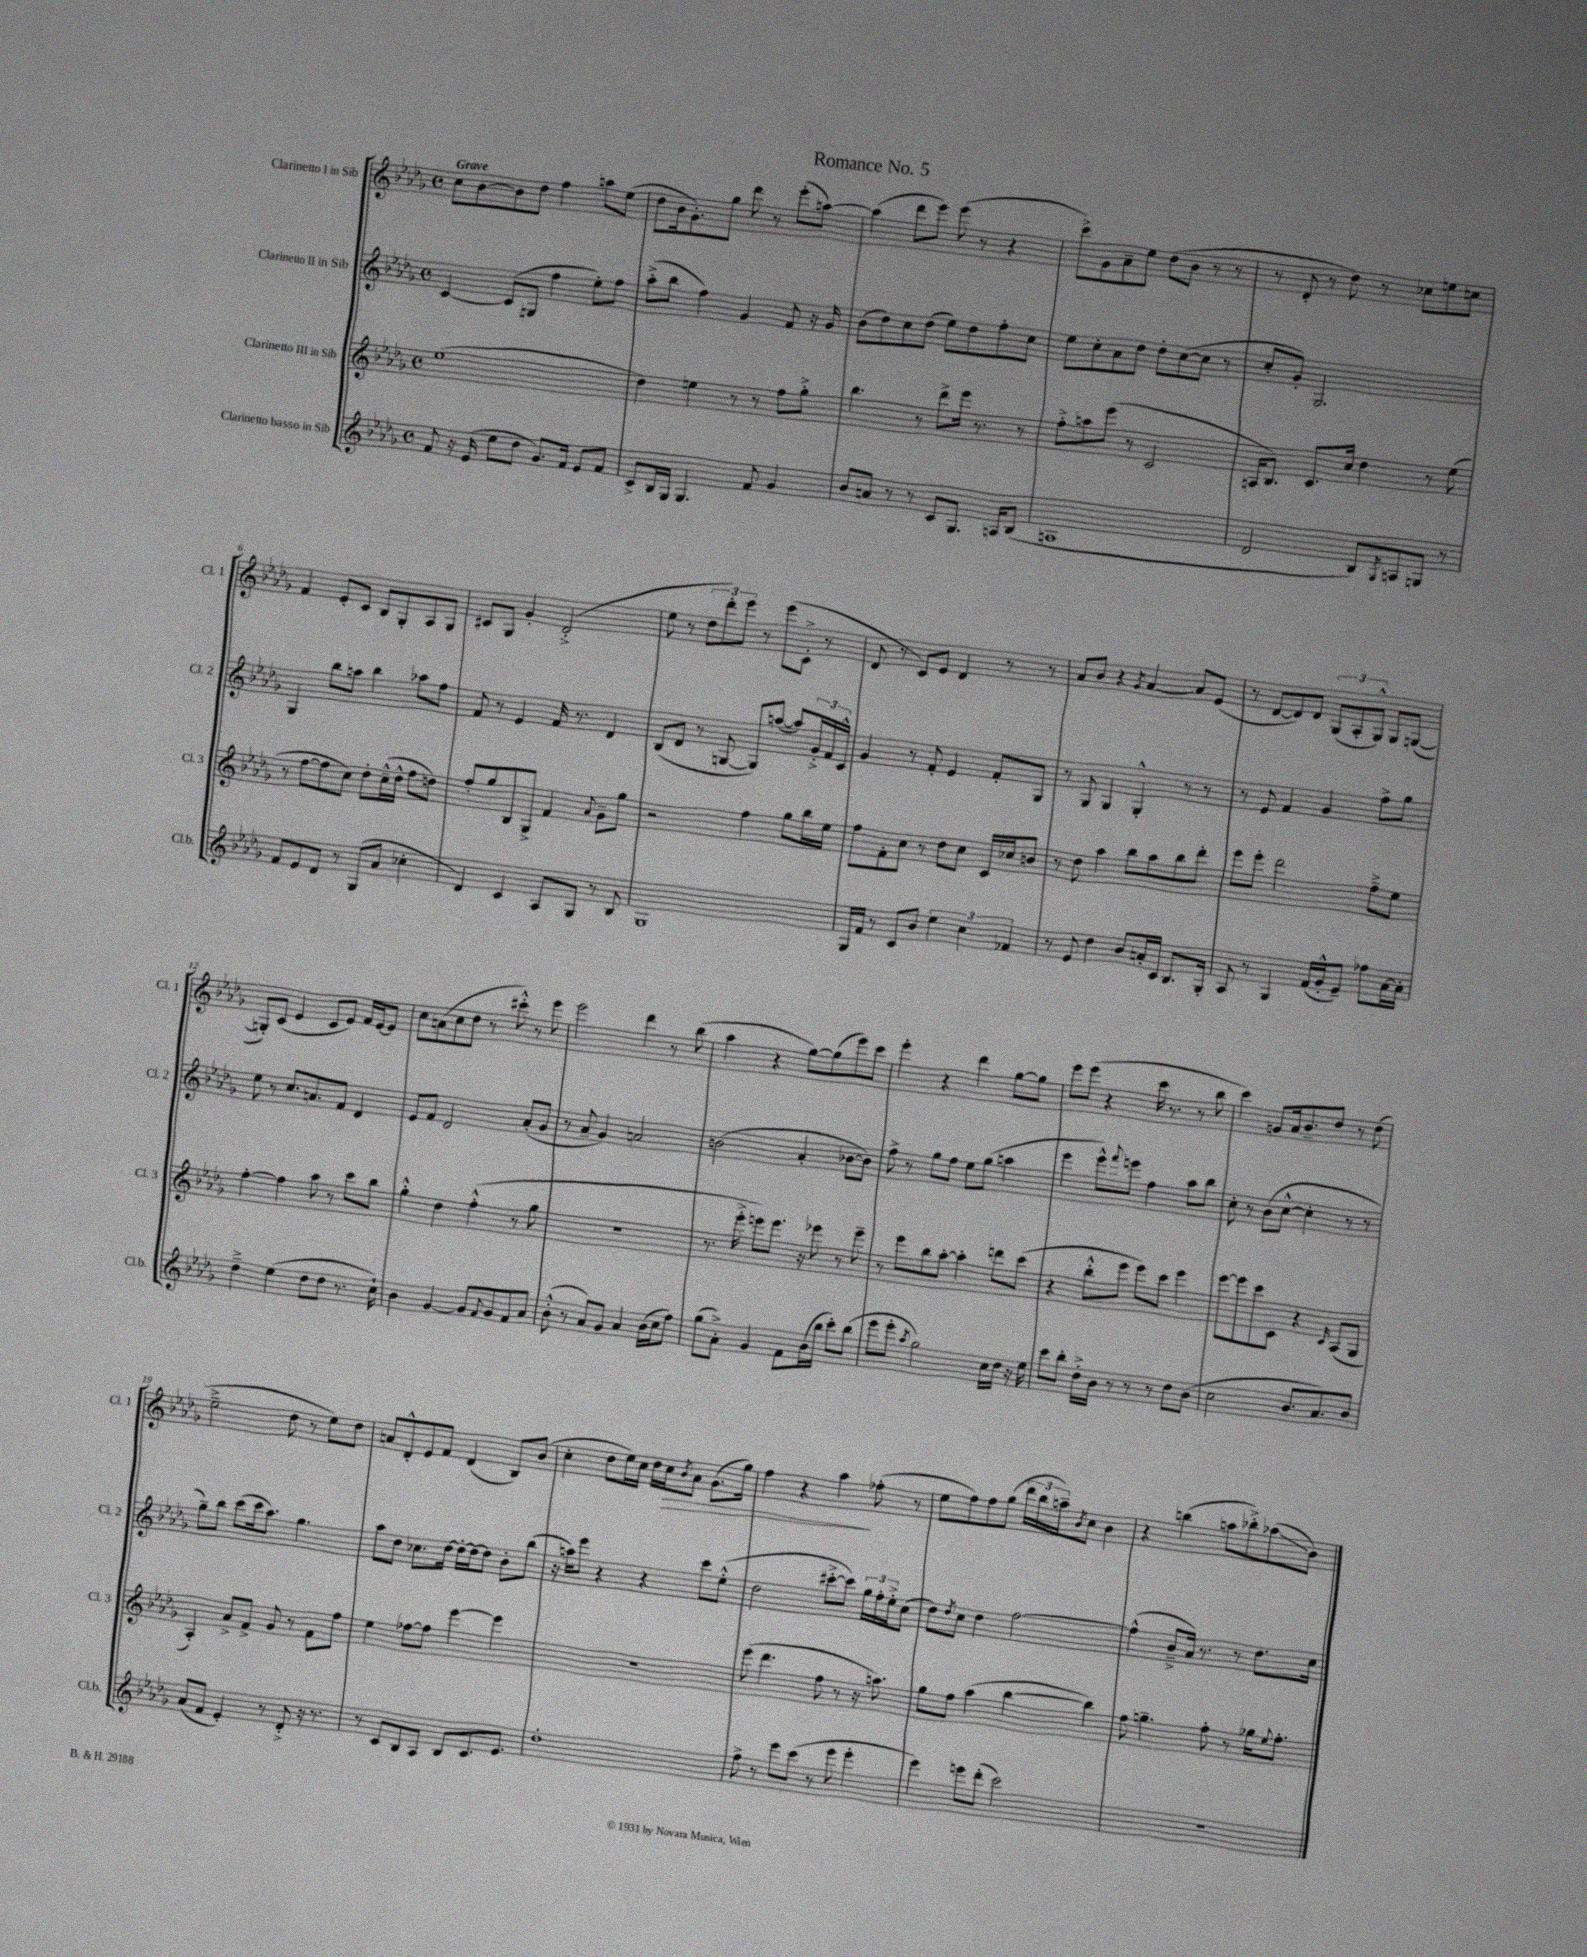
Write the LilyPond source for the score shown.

\header { title = "Romance No. 5" }
<<
\new StaffGroup <<
\new Staff = "s0" \with { instrumentName = "Clarinetto I in Sib" shortInstrumentName = "Cl. 1" } {
    \clef treble \key des \major \defaultTimeSignature \time 4/4 \tempo "Grave"
    c''8 bes'8~ bes'8 des''8 f''4 a''8 ees''8( |
    des''8 bes'16 ges'8.-.) ges''8 des'''8 r8 ees'''8-.( a''8~) |
    a''4( des'''8 ees'''8) ees'''8( r8 r4 |
    c'''8->) ges'8 aes'8-- ees''8 des''8( bes'8 r8 r8 |
    r8 des'8-. r8 des''8) r8 ces''8 e''8 c''8 |
    f'4 ees'8-. c'8 bes8 ges8-. aes8 ges8 |
    cis'8 ges8 ges'4-. des'2-.->( |
    ees''8 r8 \tuplet 3/2 { des''8 des'''8-.) ees'''8 } r8 ees'''8( c'8-.-> r8 |
    des'8 r8 c'8) ees'8 des'4 r8 r8 |
    aes'8 bes'8 r4 \acciaccatura { ges'8 } aes'4~ aes'8 ees'8( |
    r8 des'8~ des'8) des'8 \tuplet 3/2 { ges8( aes8-. ges8-^) } ges8 g8~( |
    g8-.) c'8( ees'4 c'8 ees'8) f'16 ees'16~ ees'8 |
    c''8 a'8( c''8 des''8 r8 cis'''8-.-^) r8 ees'''8 |
    ees'''2 des'''4 r8 bes''8( |
    aes''4 r4 ges''8~) ges''8( ees'''8) c'''8 |
    ees'''4-. r4 des'''4 ges''8~ ges''8 |
    ees'''8 ees'''8( r4 c'''16 r8. r8 bes''8 |
    c'''4) g'8 aes'16 bes'8.-- des''8 r8 des''8( |
    ees''2---> des''8 r8 ees''8) des''8 |
    a'8 des'8-.-^ ees'8 f'8 des'4( bes8) bes'8( |
    c''4-. des''8 ees''16) c''16 des''16 c''16\> \acciaccatura { bes'8 } aes'8 ges'8.( ges''16) |
    f''4 r4 aes''4\! fes''8-.( r8 |
    ees''8 f''8) f''8 ges''8( \tuplet 3/2 { des'''16 bes''16 a''16--) } \acciaccatura { bes'8 } c''8 bes'4 |
    r4 b''4( a''8 bes''8-.->) aes''8\glissando( bes'8) \bar "|." |
}
\new Staff = "s1" \with { instrumentName = "Clarinetto II in Sib" shortInstrumentName = "Cl. 2" } {
    \clef treble \key des \major \defaultTimeSignature \time 4/4
    c'4~ c'8( g8 f''4 ees''8-.) f''8 |
    aes''8-.->( bes''8 f''4) ges'4 f'8 r16 ges'16 |
    bes'8( des''8) c''8 des''8( ees''8) des''8 f''8-. c''8 |
    ees''8 c''8-. aes'8 des''8 des''8-. c''8~( c''8 r8 |
    c''8-. ges'8-.) ges2. |
    ges4 bes''8 a''8 bes''4 aes''8 f''8 |
    f'8 r8 ees'4 f'16 r8. des'4 |
    bes8( des'8 r8 g8~ g8) a''8~( a''8) \tuplet 3/2 { ges'16-.-> f'16 c'16-^ } |
    ges'4 r8 f'8-. ees'4 f'8-. ges8 |
    r8 ges8 ges4 ges4-.-^ r8 r8 |
    r8 ees'8 f'4 ges'4 f''8-> ges''8 |
    ees''8 r8 c''8. a'8. f'8 des'4 |
    ees'8 f'8 des'2 aes'8-.( ges'8 |
    r8 aes'8-- ges'4) a'2 |
    b'2( aes'4-. bes'8~ bes'8) |
    f''8-> r8 ges''8 f''8 ees''8 ges''8( a''4 |
    ees'''4 ees'''8-^) \appoggiatura { f'''8 } e'''8 f''4 aes''8 bes''8 |
    c''8-. r8 bes'8( c''8~-^ c''4-. r8 r8 |
    ges''8--) bes''8 c'''8( c'''16 aes''8.) ges''4. |
    aes''8 des''8 ces''8. des''16~ des''16~-. des''16~ des''8 bes'8-. bes''8( |
    r16 a''16) ees'''8 r4 r4 c'''8 ees''8-.-^( |
    des''2 cis'''8~-.-> cis'''8) \tuplet 3/2 { ges''16 f''16-. ees''16-.-> } c''8( |
    des''8) \acciaccatura { des''8 } c''8 des''4 f''2~ |
    f''4-^( bes'8---> aes'16) r8. r8 des''8. c''16 \bar "|." |
}
\new Staff = "s2" \with { instrumentName = "Clarinetto III in Sib" shortInstrumentName = "Cl. 3" } {
    \clef treble \key des \major \defaultTimeSignature \time 4/4
    ees''1( |
    des''4) e''4 r8 r8 f''8 ges''8-.-> |
    bes''4. r8 des'''8-> ees'''16 r8. r8 |
    f''8-.-> a''8 ees'''8( r8 c'2 |
    a16 bes8.) c'8. c''16 des''4 r8 ees''8( |
    r8 f''8~ f''8 c''8) des''8-. c''16---^( des''16-^ f''8 d''8) |
    f''8-. ges''8 bes8 ges8-> f'4 \appoggiatura { aes'8 } ges'8-- ges''8 |
    r2 f''4 ges''8 bes''16 ees''16 |
    f''8 f'8-. c''8 r8 des''8 c''8 c'16 ces''16 b'8 |
    r8 des''8 aes''4 bes''8 aes''8 bes''8 des'''8-. |
    ees'''8 ees'''8-. des'''2 f''8---> ees''8 |
    f''4~-. f''4 aes''8 r8 c'''8 bes''8 |
    ges''4-.-^ des''4 f''4-.-^( r8 ges''8 |
    R1 |
    r8. ees'''16-.-> e'''8) e'''8. r16 ees'''8 r8 ees'''8-- |
    r8 ees'''8 bes''8 aes''8~-. aes''4-. d'''8 c'''8( |
    r4 bes''8-.-^ ees'''8 ees'''8) c'''8 ees'''4 |
    ees'''8~ ees'''8 c'''8 c'8 r4 \grace { c'16 } aes8( ges8 |
    aes4-.) aes'8-> f'8-> ges'8 r8 f'8 f''8 |
    ees''4 fes''8~ fes''8 ees'''4~ ees'''4 |
    R1 |
    ees'''8( des'''4. f''8 r8 r16 a''8.) |
    ges''8 f''8 aes''4( bes''4~ bes''4) |
    f''8 g''4.-- f''8-. r8 ges''16 \appoggiatura { ees''8 } f''8.-. \bar "|." |
}
\new Staff = "s3" \with { instrumentName = "Clarinetto basso in Sib" shortInstrumentName = "Cl.b." } {
    \clef treble \key des \major \defaultTimeSignature \time 4/4
    f'8 r16 ees'16( ees''8 des''8 ges'8.) f'16 ees'8 f'8 |
    c'8-> bes16 ges16 ges4. f'8 ges'4 |
    bes'8 a'8 r8 r8 c'8 ges8. a16 bes8( |
    a1 |
    des'2 bes8) \acciaccatura { ges8 } a8 g8 r8 |
    f'8 ees'8 des'8 r8 ges8( aes'8 ces''4-. |
    des'4) c'4 aes8 ges8 r8 bes8 |
    ges1 |
    ges16 f'16 r8 c'8 bes'8 \tuplet 3/2 { ees''4 c''4 fes'4 } |
    r8 ees'8 des''4 bes'8 a'16-. c'16 bes8. ges16-. |
    aes8 r8 ges4 f'16( ges'16-.-^ ees'8--) fes''8 aes'16~ aes'16-. |
    des''4---> ees''4( des''8 des''8 r8. c''16-!) |
    bes'4 ges'4~ ges'8 \appoggiatura { f'8 } ges'8 f'8 aes'8 |
    bes'8-.-^( r8 aes'8) ges'8 aes'4 bes'16( c''16 f''8) |
    ges''8( aes'8-.->) ges'4 f'8 bes'16( bes''16 c'''8-.) bes''8( |
    ees'''8 ees'''8-. \acciaccatura { aes''8 } ges''2) c''16 des''16 r16 ees''16 |
    c'''8 bes''8-. des''16-.-> bes'16 r8 r8 r8 des''8 bes'8( |
    c''2 bes'8. aes'8.) bes'8 |
    aes'8( f'8 ees'4-.) r8 des'8-.-> r16 r8. |
    r8 c'8 bes8 aes8 bes8 c'8. ees'8. |
    des''1-. |
    f''8-> r8 ees'''8 c'''8( r8 ees'''8 ees'''4-. |
    ees'''4) e'''8 des'''8-.( c'''2) |
    R1 \bar "|." |
}
>>
>>
